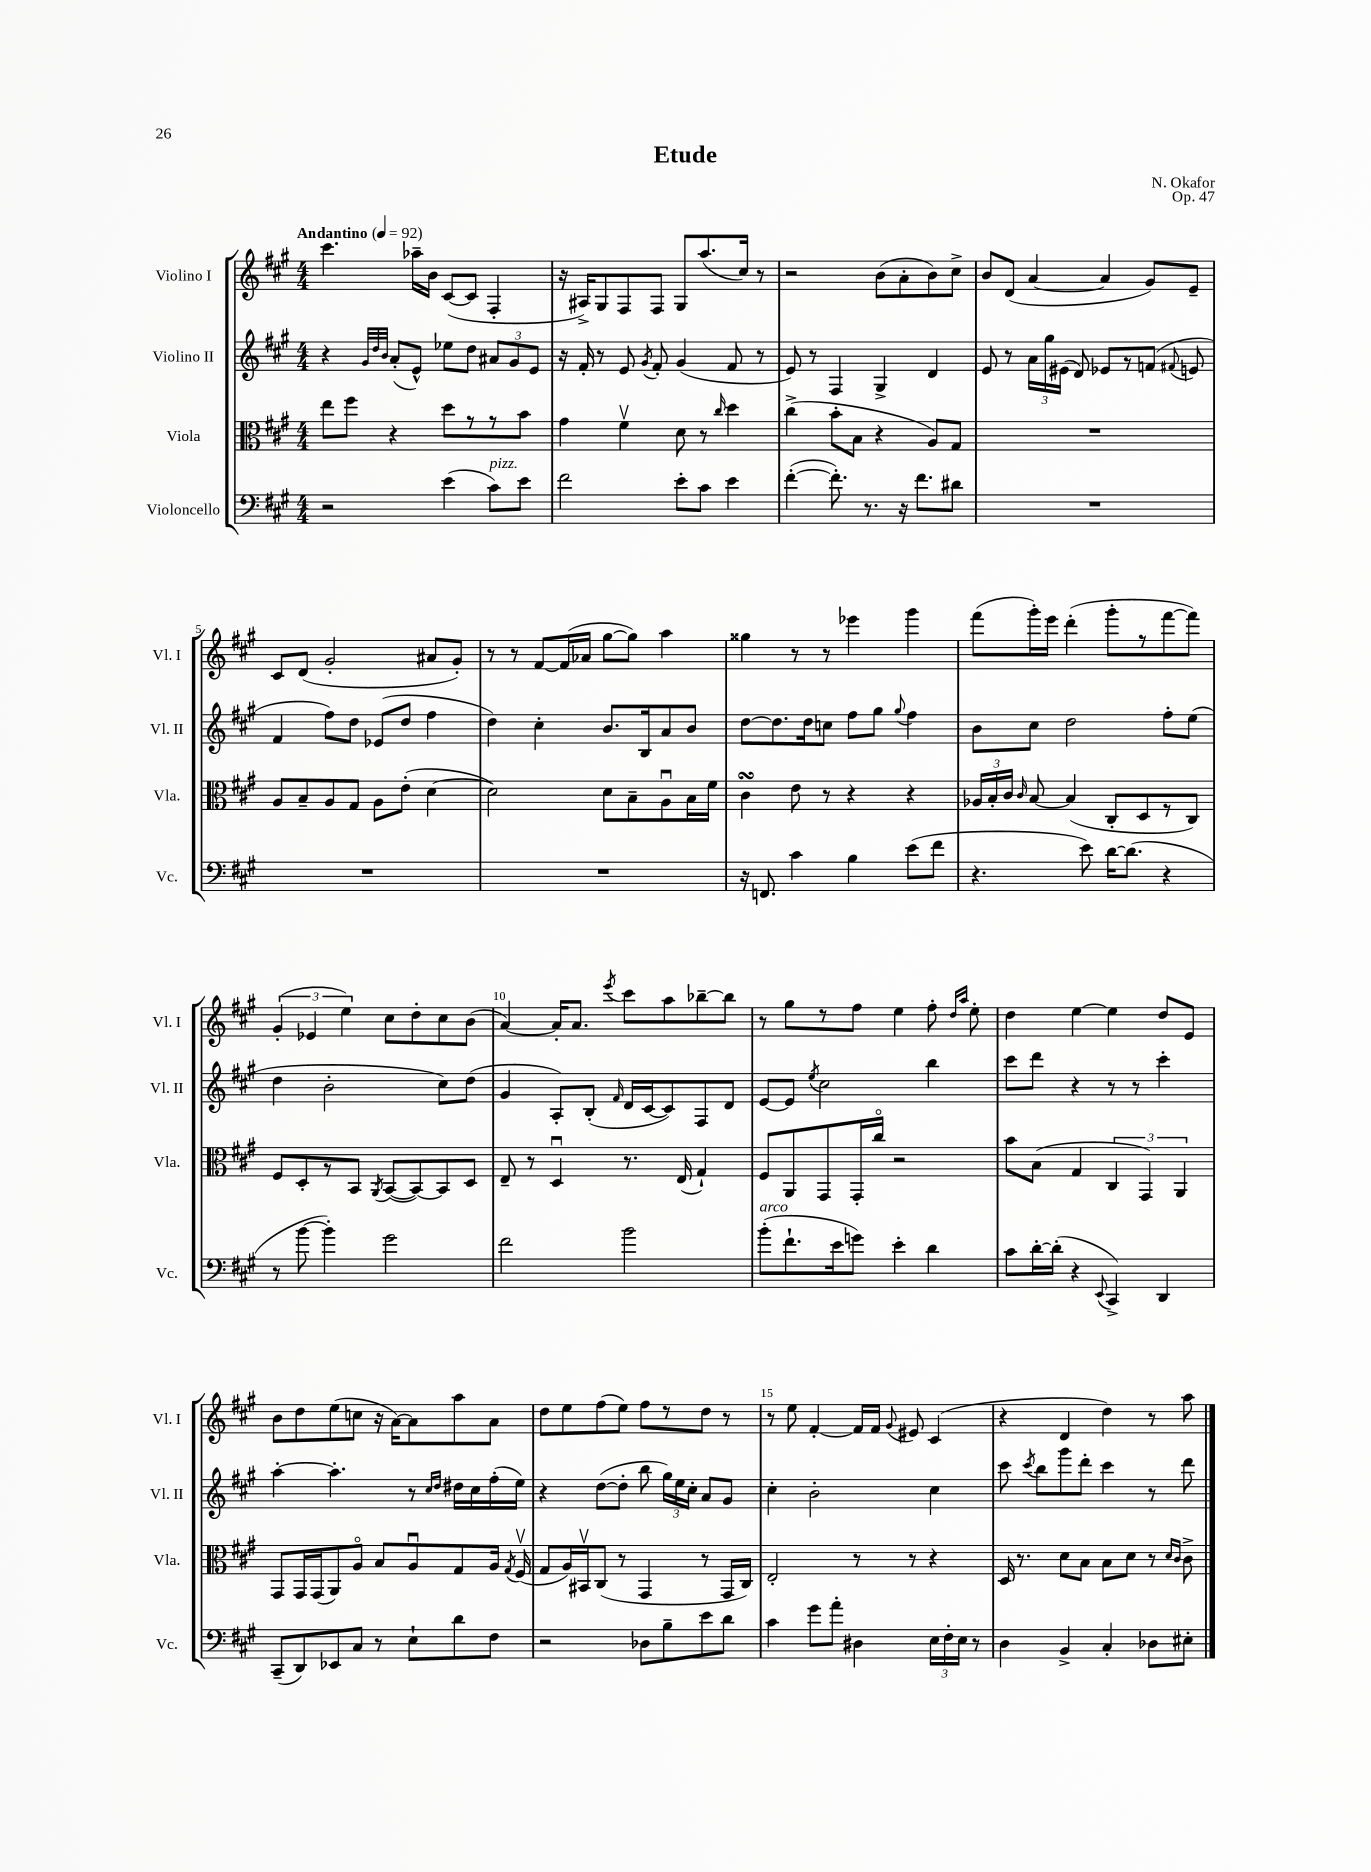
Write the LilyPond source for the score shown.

\header { title = "Etude" composer = "N. Okafor" opus = "Op. 47" }
<<
\new StaffGroup <<
\new Staff = "s0" \with { instrumentName = "Violino I" shortInstrumentName = "Vl. I" } {
    \clef treble \key a \major \numericTimeSignature \time 4/4 \tempo "Andantino" 4 = 92
    \autoBeamOff cis'''4. aes''16[-- b'16] cis'8[~( cis'8] fis4-. |
    r16 ais16[->) gis8 fis8 fis8] gis8[ a''8.( cis''16]) r8 |
    r2 b'8[( a'8-. b'8) cis''8]-> |
    b'8[ d'8]( a'4~ a'4 gis'8[) e'8]-- |
    cis'8[ d'8]( gis'2-. ais'8[ gis'8]-.) |
    r8 r8 fis'8[~ fis'16( aes'16] gis''8[~ gis''8]) a''4 |
    gisis''4 r8 r8 ees'''4 gis'''4 |
    fis'''8[( gis'''16-.) e'''16] d'''4-.( gis'''8[-. r8 fis'''8~ fis'''8]) |
    \tuplet 3/2 { gis'4-.( ees'4 e''4) } cis''8[ d''8-. cis''8 b'8]( |
    a'4~) a'16[-. a'8.] \acciaccatura { e'''8 } cis'''8[ a''8 bes''8~-- bes''8] |
    r8 gis''8[ r8 fis''8] e''4 fis''8-. \grace { d''16[ a''16] } e''8-. |
    d''4 e''4~ e''4 d''8[ e'8] |
    b'8[ d''8 e''8( c''8] r16 a'16[~) a'8 a''8 a'8] |
    d''8[ e''8 fis''8( e''8]) fis''8[ r8 d''8] r8 |
    r8 e''8 fis'4~-. fis'16[ fis'16] \appoggiatura { gis'8 } eis'8 cis'4( |
    r4 d'4 d''4) r8 a''8 \bar "|." |
}
\new Staff = "s1" \with { instrumentName = "Violino II" shortInstrumentName = "Vl. II" } {
    \clef treble \key a \major \numericTimeSignature \time 4/4
    \autoBeamOff r4 \grace { gis'32[ d''32 b'32] } a'8[-.( e'8]-^) ees''8[ d''8] \tuplet 3/2 { ais'8[ gis'8 e'8] } |
    r16 fis'16-. r8 e'8 \acciaccatura { gis'8 } fis'8-. gis'4( fis'8 r8 |
    e'8) r8 fis4 gis4-> d'4 |
    e'8 r8 \tuplet 3/2 { a'16[ gis''16 eis'16]( } d'8) ees'8[ r8 f'8]( \appoggiatura { fis'8 } e'8 |
    fis'4 fis''8[) d''8] ees'8[( d''8] fis''4 |
    d''4) cis''4-. b'8.[ b16 a'8 b'8] |
    d''8[~ d''8. d''16 c''8] fis''8[ gis''8] \appoggiatura { gis''8 } fis''4 |
    b'8[ cis''8] d''2 fis''8[-. e''8]( |
    d''4 b'2-. cis''8[) d''8]( |
    gis'4 a8[-.) b8]-.( \grace { fis'16 } d'16[ cis'16~ cis'8) fis8 d'8] |
    e'8[~ e'8] \acciaccatura { e''8 } cis''2 b''4 |
    cis'''8[ d'''8] r4 r8 r8 cis'''4-. |
    a''4~-. a''4.-. r8 \grace { cis''16[ d''16] } dis''16[ cis''16 fis''16-.( e''16]) |
    r4 d''8[~( d''8]-. b''8 \tuplet 3/2 { gis''16[) e''16 cis''16]-. } a'8[ gis'8] |
    cis''4-. b'2-. cis''4 |
    cis'''8 \acciaccatura { cis'''8 } b''8[ gis'''8 d'''8]-. cis'''4 r8 d'''8 \bar "|." |
}
\new Staff = "s2" \with { instrumentName = "Viola" shortInstrumentName = "Vla." } {
    \clef alto \key a \major \numericTimeSignature \time 4/4
    \autoBeamOff e''8[ fis''8] r4 d''8[ r8 r8 b'8] |
    gis'4 fis'4\upbow d'8 r8 \grace { cis''16 } d''4 |
    cis''4->( b'8[-. b8] r4 a8[) gis8] |
    R1 |
    a8[ b8-- a8 gis8] a8[ e'8]-.( d'4~ |
    d'2) d'8[ b8-- a8\downbow b16 fis'16] |
    cis'4\turn e'8 r8 r4 r4 |
    \tuplet 3/2 { aes16[ b16-. cis'16] } \grace { cis'16 } b8~ b4( cis8[-. d8 r8 cis8]) |
    fis8[ d8-. r8 b,8] \acciaccatura { a,8 } b,8[~( b,8~) b,8 d8] |
    e8-- r8 d4\downbow r8. e16( gis4-!) |
    fis8[ a,8 gis,8 gis,16-. cis''16]\flageolet r2 |
    b'8[ b8]( gis4 \tuplet 3/2 { cis4 gis,4) a,4 } |
    gis,8[ gis,16 gis,16( a,8) a8]\flageolet b8[ a8\downbow gis8 a16] \acciaccatura { gis8 } fis16\upbow( |
    gis8[ a16) bis,16\upbow cis8]( r8 gis,4 r8 gis,16[ cis16]) |
    e2-. r8 r8 r4 |
    d16 r8. d'8[ b8] b8[ d'8] r8 \grace { d'16[ cis'16] } cis'8-> \bar "|." |
}
\new Staff = "s3" \with { instrumentName = "Violoncello" shortInstrumentName = "Vc." } {
    \clef bass \key a \major \numericTimeSignature \time 4/4
    \autoBeamOff r2 e'4( cis'8[^\markup { \italic "pizz." }) e'8] |
    fis'2 e'8[-. cis'8] e'4 |
    fis'4~-.( fis'8.-.) r8. r16 fis'8.[ dis'8] |
    R1 |
    R1 |
    R1 |
    r16 f,8. cis'4 b4 e'8[( fis'8] |
    r4. e'8) d'16[~ d'8.]( r4 |
    r8 b'8~ b'4-.) gis'2 |
    fis'2 b'2 |
    b'8[-.^\markup { \italic "arco" }( fis'8.-! e'16 g'8]) e'4-. d'4 |
    cis'8[ d'16~-. d'16]-.( r4 \appoggiatura { e,8 } cis,4->) d,4 |
    cis,8[--( d,8) ees,8 cis8] r8 e8[-! d'8 fis8] |
    r2 des8[ b8-- e'8 d'8] |
    cis'4 gis'8[ a'8]-. dis4 \tuplet 3/2 { e16[ fis16-. e16] } r8 |
    d4 b,4-> cis4-. des8[ eis8]-. \bar "|." |
}
>>
>>
\layout { \context { \Score \override BarNumber.break-visibility = ##(#f #t #t) barNumberVisibility = #(every-nth-bar-number-visible 5) } }
